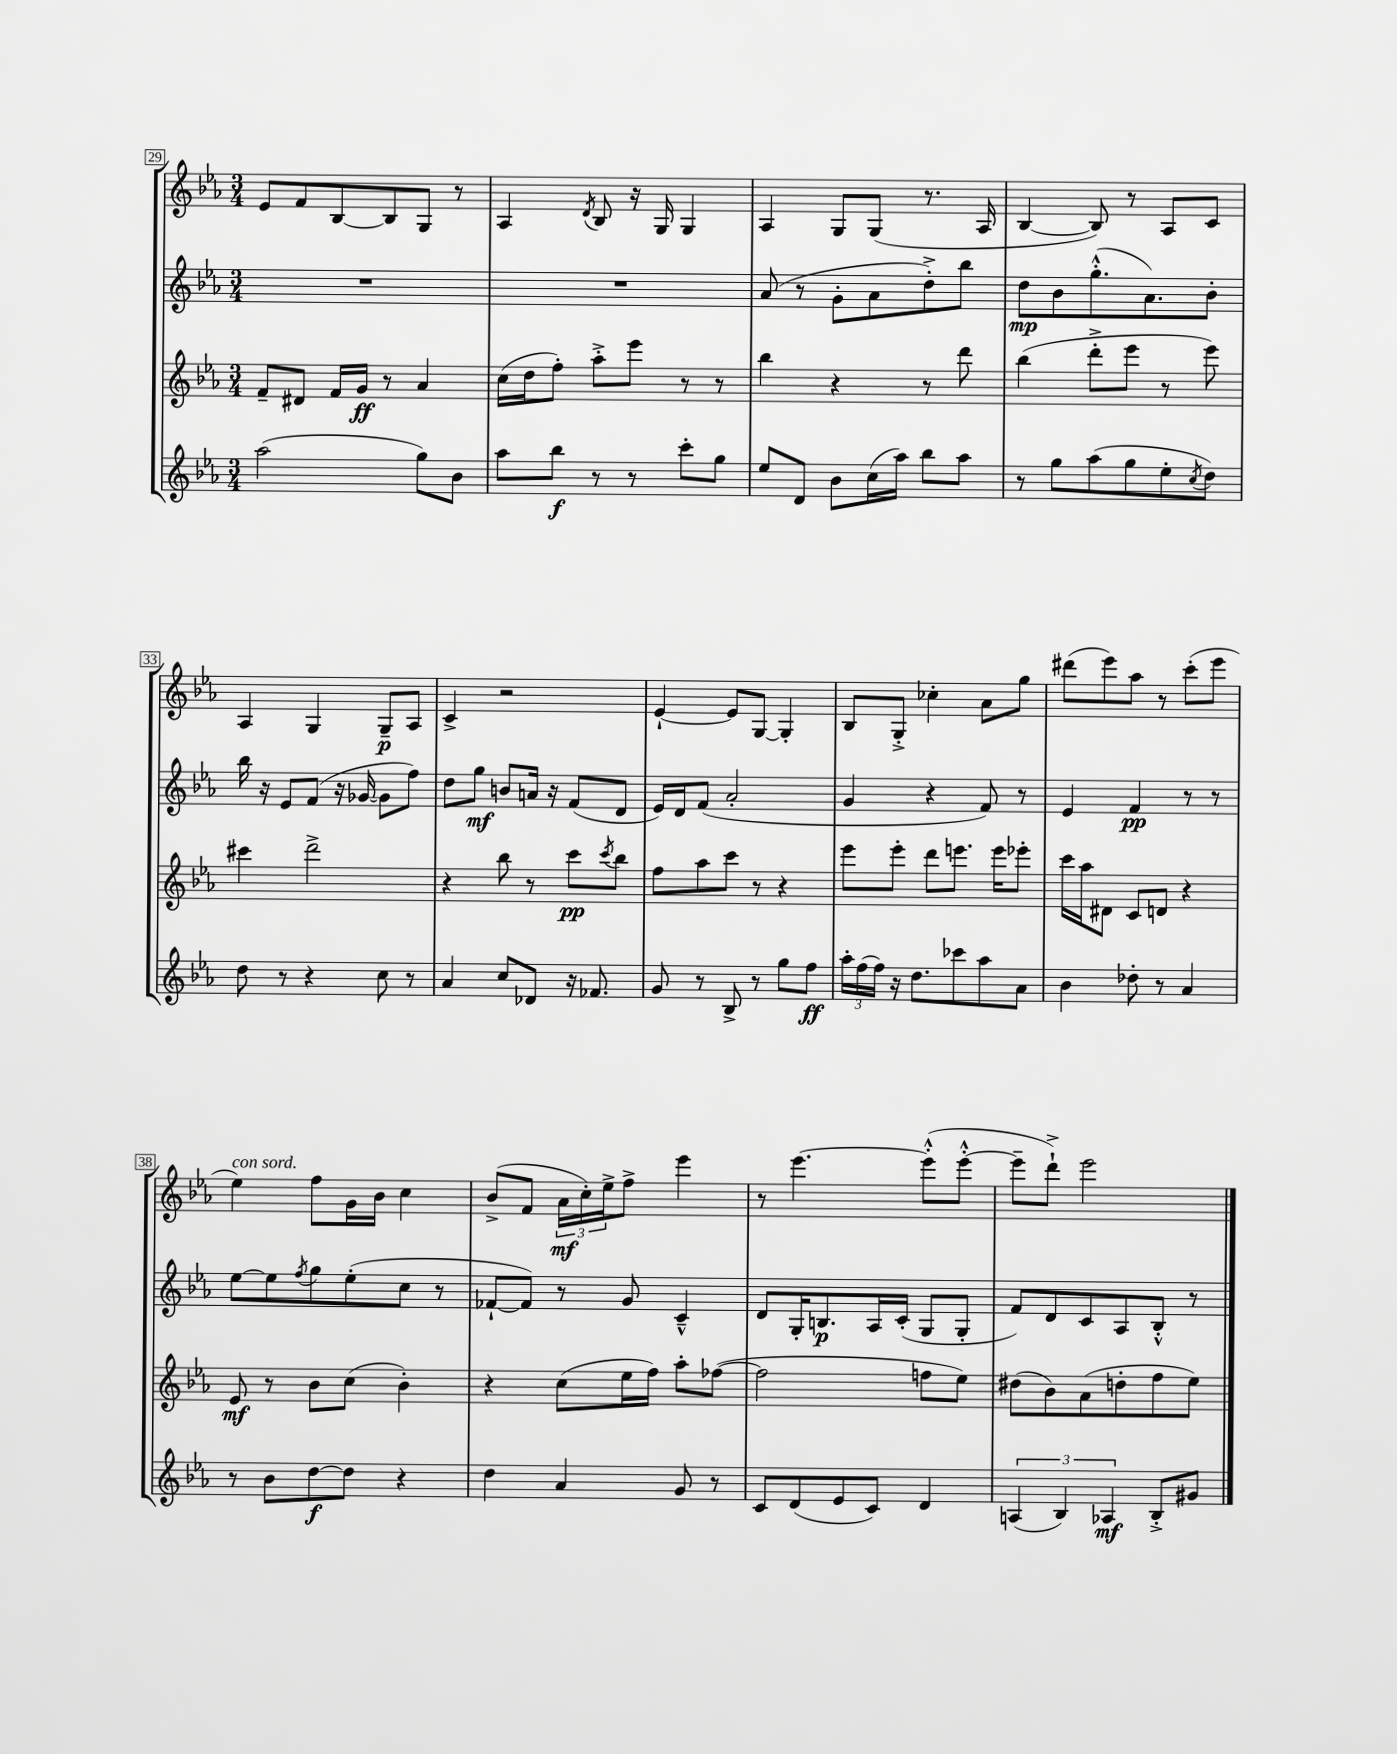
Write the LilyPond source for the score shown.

<<
\new StaffGroup <<
\new Staff = "s0" {
    \clef treble \key ees \major \numericTimeSignature \time 3/4
    ees'8 f'8 bes8~ bes8 g8 r8 |
    aes4 \acciaccatura { d'8 } bes8 r16 g16 g4 |
    aes4 g8 g8( r8. aes16 |
    bes4~ bes8) r8 aes8 c'8 |
    aes4 g4 g8--\p aes8 |
    c'4-> r2 |
    ees'4~-! ees'8 g8~ g4-. |
    bes8 g8-.-> ces''4-. aes'8 g''8 |
    dis'''8( ees'''8) aes''8 r8 c'''8-.( ees'''8 |
    ees''4^\markup { \italic "con sord." }) f''8 g'16 bes'16 c''4 |
    bes'8->( f'8 \tuplet 3/2 { aes'16\mf c''16-.) ees''16-> } f''8-> ees'''4 |
    r8 ees'''4.~ ees'''8-.-^( ees'''8~-.-^ |
    ees'''8-- d'''8-!->) ees'''2 \bar "|." |
}
\new Staff = "s1" {
    \clef treble \key ees \major \numericTimeSignature \time 3/4
    R2. |
    R2. |
    aes'8( r8 g'8-. aes'8 d''8-.->) bes''8 |
    d''8\mp bes'8 g''8.-.-^( aes'8.) bes'8-. |
    bes''16 r16 ees'8 f'8( r16 ges'16~ ges'8 f''8) |
    d''8 g''8\mf b'8 a'16 r16 f'8( d'8 |
    ees'16) d'16 f'8( aes'2-. |
    g'4 r4 f'8) r8 |
    ees'4 f'4\pp r8 r8 |
    ees''8~ ees''8 \acciaccatura { f''8 } g''8 ees''8-.( c''8 r8 |
    fes'8~-! fes'8) r8 g'8 c'4---^ |
    d'8 g16-. b8.\p aes16 c'16-.( g8 g8-. |
    f'8) d'8 c'8 aes8 bes8-.-^ r8 \bar "|." |
}
\new Staff = "s2" {
    \clef treble \key ees \major \numericTimeSignature \time 3/4
    f'8-- dis'8 f'16 g'16\ff r8 aes'4 |
    c''16( d''16 f''8-.) aes''8-.-> ees'''8 r8 r8 |
    bes''4 r4 r8 d'''8 |
    bes''4( d'''8-.-> ees'''8 r8 ees'''8) |
    cis'''4 d'''2-> |
    r4 bes''8 r8 c'''8\pp \acciaccatura { c'''8 } bes''8 |
    f''8 aes''8 c'''8 r8 r4 |
    ees'''8 ees'''8-. d'''8 e'''8. e'''16 ees'''8-. |
    c'''16 aes''16 dis'8 c'8 d'8 r4 |
    ees'8\mf r8 bes'8 c''8( bes'4-.) |
    r4 c''8( ees''16 f''16) aes''8-. fes''8~( |
    fes''2 f''8 ees''8) |
    dis''8( bes'8) aes'8( d''8-. f''8 ees''8) \bar "|." |
}
\new Staff = "s3" {
    \clef treble \key ees \major \numericTimeSignature \time 3/4
    aes''2( g''8) bes'8 |
    aes''8 bes''8\f r8 r8 c'''8-. g''8 |
    ees''8 d'8 bes'8 c''16( aes''16) bes''8 aes''8 |
    r8 g''8 aes''8( g''8 ees''8-. \acciaccatura { c''8 } d''8) |
    d''8 r8 r4 c''8 r8 |
    aes'4 c''8 des'8 r16 fes'8. |
    g'8 r8 bes8-> r8 g''8 f''8\ff |
    \tuplet 3/2 { aes''16-. f''16( f''16) } r16 d''8. ces'''8 aes''8 aes'8 |
    bes'4 des''8-. r8 aes'4 |
    r8 bes'8 d''8~\f d''8 r4 |
    d''4 aes'4 g'8 r8 |
    c'8 d'8( ees'8 c'8) d'4 |
    \tuplet 3/2 { a4( bes4) aes4\mf } bes8-.-> gis'8 \bar "|." |
}
>>
>>
\layout { \context { \Score currentBarNumber = #29 \override BarNumber.stencil = #(make-stencil-boxer 0.1 0.3 ly:text-interface::print) } }
